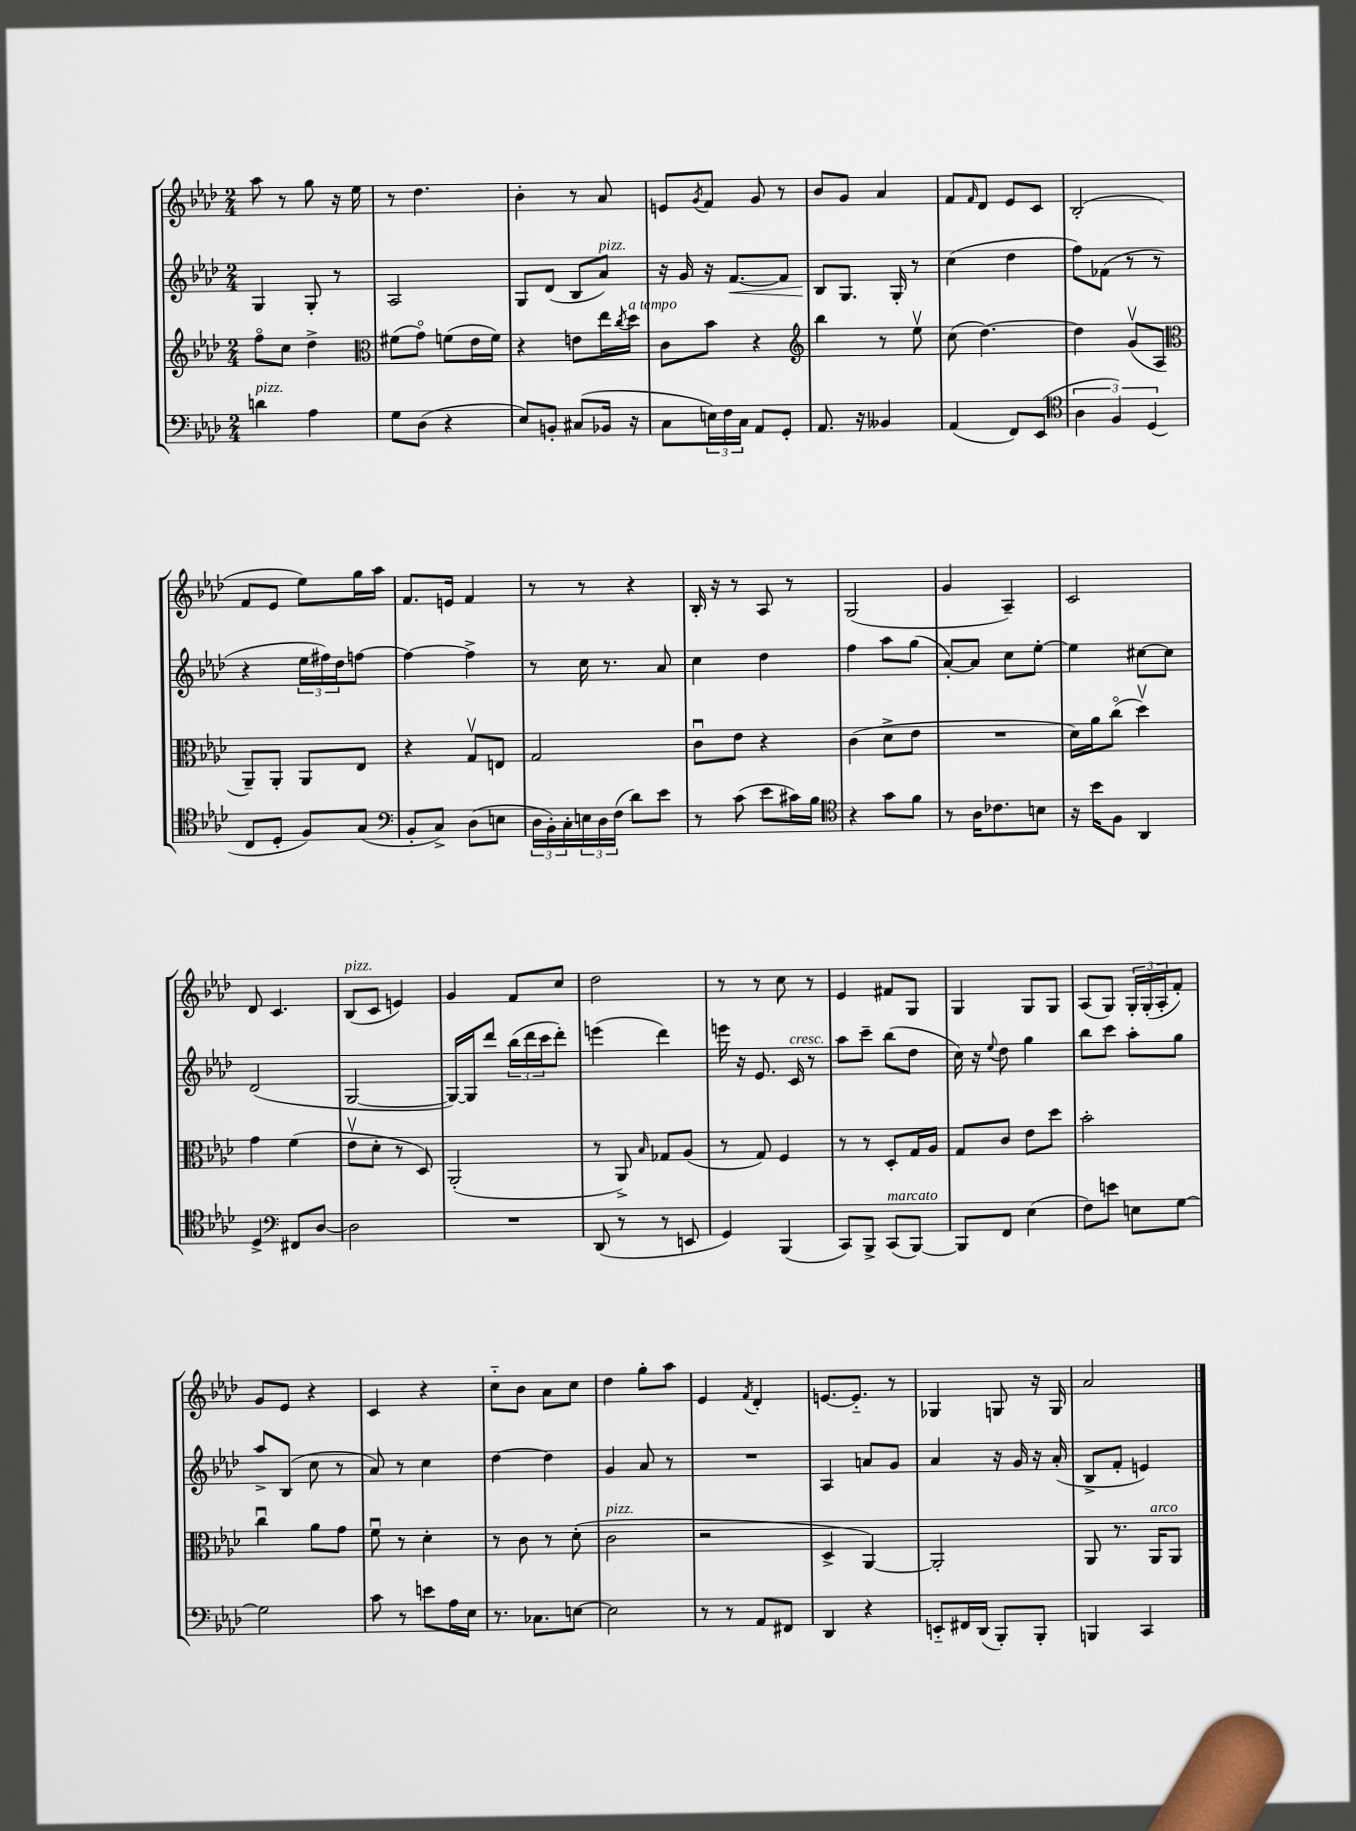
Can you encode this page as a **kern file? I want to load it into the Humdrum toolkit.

**kern	**kern	**kern	**dynam	**kern
*part4	*part3	*part2	*part2	*part1
*staff4	*staff3	*staff2	*staff2	*staff1
*clefF4	*clefG2	*clefG2	*	*clefG2
*k[b-e-a-d-]	*k[b-e-a-d-]	*k[b-e-a-d-]	*	*k[b-e-a-d-]
*M2/4	*M2/4	*M2/4	*	*M2/4
=7	=7	=7	=7	=7
!LO:TX:a:i:t=pizz.	!	!	!	!
4dn\	8ff\L	4G/	.	8aa-\
.	8cc\J	.	.	8r
4A-\	4dd-^\	8G'/	.	8gg\
.	.	8r	.	16r
.	.	.	.	16ee-\
=8	=8	=8	=8	=8
*	*clefC3	*	*	*
8G\L	(8f#X\L	2A-/	.	8r
(8D-\J	8g\J)	.	.	4.dd-\
4r	(8fn\L	.	.	.
.	16e-\L	.	.	.
.	16f\JJ)	.	.	.
=9	=9	=9	=9	=9
8E-/L)	4r	8G/L	.	4b-'\
8BBn'/J	.	(8d-/J	.	.
(8C#X/L	8en\L	8B-/L	.	8r
!	!	!LO:TX:a:i:t=pizz.	!	!
16BB-X/Jk	16ee-\L	8a-/J)	.	8a-/
.	8qcc/	.	.	.
!	!LO:TX:a:i:t=a tempo	!	!	!
16r	16dd-\JJ	.	.	.
=10	=10	=10	=10	=10
8C\L	8c\L	16r	.	8en/L
.	.	16g/	.	.
.	.	.	.	8qg/
24En\L)	8b-\J	16r	.	8f/J
24F\	.	.	.	.
!	!	!	!LO:HP:b	!
.	.	[8.f/L	<	.
24C\JJ	.	.	.	.
8AA-/L	4r	.	.	8g/
8GG'/J	.	8f/J]	.	8r
=11	=11	=11	=11	=11
*	*clefG2	*	*	*
8.AA-/	4bb-\	8B-/L	.	8b-/L
.	.	8.G/J	[	8g/J
16r	.	.	.	.
4BB--X/	8r	.	.	4a-/
.	.	16G'/	.	.
.	8ee-v\	8r	.	.
=12	=12	=12	=12	=12
(4AA-/	(8cc\	(4cc\	.	8f/L
.	.	.	.	16qqf/
.	[4.dd-\)	.	.	8d-/J
8FF/L)	.	4dd-\	.	8e-/L
(8EE-/J	.	.	.	8c/J
=13	=13	=13	=13	=13
*clefC4	*	*	*	*
6A-\	4dd-\]	8ff\L)	.	(2B-'/
.	.	(8f-X\J	.	.
6F/)	.	.	.	.
.	(8gv/L	8r	.	.
(6D-/	.	.	.	.
.	8A-/J	8r	.	.
!!LO:LB:g=z
=14	=14	=14	=14	=14
*	*clefC3	*	*	*
8C/L	8AA-~/L)	4r	.	8f/L
8D-'/J	8AA-'/J	.	.	8e-/J
8F/L)	8AA-/L	24ee-\LL	.	8ee-\L)
.	.	24ff#X\)	.	.
.	.	24dd-\J	.	.
(8G/J	8E-/J	[8ffn\J	.	16gg\L
.	.	.	.	16aa-\JJ
=15	=15	=15	=15	=15
*clefF4	*	*	*	*
8BB-'/L	4r	4ff\_	.	8.f/L
8C^/J)	.	.	.	.
.	.	.	.	16en/Jk
(8D-\L	8Gv/L	4ff^\]	.	4f/
8En\J	8En/J	.	.	.
=16	=16	=16	=16	=16
24D-\LL	2G/	8r	.	8r
24BB-'\)	.	.	.	.
24C'\	.	.	.	.
24En\	.	16cc\	.	8r
24D-\	.	.	.	.
.	.	8.r	.	.
(24F\JJ	.	.	.	.
8d-\L)	.	.	.	4r
8e-\J	.	8a-/	.	.
=17	=17	=17	=17	=17
8r	8cu\L	4cc\	.	16B-'/
.	.	.	.	16r
(8c\	8e-\J	.	.	8r
8e-\L	4r	4dd-\	.	8A-/
16c#X\L)	.	.	.	8r
16B-\JJ	.	.	.	.
=18	=18	=18	=18	=18
*clefC4	*	*	*	*
4r	(4c\	4ff\	.	(2G/
8g\L	8d-^\L	8aa-\L	.	.
8f\J	8e-\J	(8gg\J	.	.
=19	=19	=19	=19	=19
8r	2r	[8a-'/L)	.	4g/
16A-\KL	.	8a-/J]	.	.
8.c-X\	.	.	.	.
.	.	8cc\L	.	4A-~/)
8Bn\J	.	[8ee-'\J	.	.
=20	=20	=20	=20	=20
16r	16d-\LL)	4ee-\]	.	2c/
16b-\KL	16a-\J	.	.	.
8F\J	(8cc\J	.	.	.
4AA-/	4dd-v\)	[8cc#X\L	.	.
.	.	8cc#\J]	.	.
!!LO:LB:g=z
=21	=21	=21	=21	=21
4D-^/	4g\	(2d-/	.	8d-/
.	.	.	.	4.c/
*clefF4	*	*	*	*
8FF#X/L	(4f\	.	.	.
[8D-/J	.	.	.	.
=22	=22	=22	=22	=22
!	!	!	!	!LO:TX:a:i:t=pizz.
2D-\]	8e-v\L	[2G/	.	(8B-/L
.	8d-'\J	.	.	8c/J
.	8r	.	.	4en/)
.	8D-/)	.	.	.
=23	=23	=23	=23	=23
2r	(2AA-'/	16G/LL_)	.	4g/
.	.	16G/J]	.	.
.	.	8ddd-/J	.	.
.	.	(24bb-\LL	.	8f/L
.	.	24ddd-\	.	.
.	.	24ccc\J	.	.
.	.	8ddd-'\J)	.	8cc/J
=24	=24	=24	=24	=24
(8DD-/	8r	(4eeen\	.	2dd-\
8r	8AA-^/)	.	.	.
.	16qqB-/	.	.	.
8r	8G-X/L	4ddd-\)	.	.
8EEn/	(8A-/J	.	.	.
=25	=25	=25	=25	=25
4GG/)	8r	16eeen\	.	8r
.	.	16r	.	.
.	8G/)	8.e-/	.	8r
(4BBB-/	4F/	.	.	8cc\
!	!	!LO:TX:a:i:t=cresc.	!	!
.	.	16c/	.	.
.	.	8r	.	8r
=26	=26	=26	=26	=26
8CC/L)	8r	8aa-\L	.	4e-/
8BBB-^/J	8r	8ccc~\J	.	.
!LO:TX:a:i:t=marcato	!	!	!	!
(8CC/L	8D-'/L	(8bb-\L	.	8f#X/L
[8BBB-/J)	16G/L	8dd-\J	.	8G/J
.	16A-/JJ	.	.	.
=27	=27	=27	=27	=27
8BBB-/L]	8G/L	16cc\)	.	4G/
.	.	16r	.	.
.	.	8qqee-/	.	.
8FF/J	8c/J	8dd-\	.	.
(4E-\	8e-\L	4gg\	.	8G/L
.	8dd-\J	.	.	8G/J
=28	=28	=28	=28	=28
8F\L)	2b-'\	8bb-\L	.	(8A-/L
8en\J	.	8ccc\J	.	8G/J)
8En\L	.	8aa-'\L	.	24G'/LL
.	.	.	.	(24G'/
.	.	.	.	24A-'/J
[8G\J	.	8gg\J	.	8f'/J)
!!LO:LB:g=z
=29	=29	=29	=29	=29
2G\]	4ccu\	8aa-^/L	.	8g/L
.	.	(8B-/J	.	8e-/J
.	8a-\L	8cc\	.	4r
.	8g\J	8r	.	.
=30	=30	=30	=30	=30
8c\	8fu\	8a-/)	.	4c/
8r	8r	8r	.	.
8en\L	4d-'\	4cc\	.	4r
16A-\L	.	.	.	.
16E-\JJ	.	.	.	.
=31	=31	=31	=31	=31
8.r	8r	[4dd-\	.	8cc\L
.	8c\	.	.	8b-\J
8.C-X\L	.	.	.	.
.	8r	4dd-\]	.	8a-\L
[8En\J	(8d-'\	.	.	8cc\J
=32	=32	=32	=32	=32
!	!LO:TX:a:i:t=pizz.	!	!	!
2E\]	2c\	4g/	.	4dd-\
.	.	8a-/	.	8gg'\L
.	.	8r	.	8aa-\J
=33	=33	=33	=33	=33
8r	2r	2r	.	4e-/
8r	.	.	.	.
.	.	.	.	8qf/
8AA-/L	.	.	.	4d-'/
8FF#X/J	.	.	.	.
=34	=34	=34	=34	=34
4DD-/	4D-^/	4A-/	.	[8.en/L
.	.	.	.	8.e/J]
4r	[4AA-/)	8an/L	.	.
.	.	8g/J	.	8r
=35	=35	=35	=35	=35
8EEn/L	2AA-'/]	4a-/	.	4G-X/
16FF#X/L	.	.	.	.
(16DD-/JJ	.	.	.	.
8BBB-'/L)	.	16r	.	8Gn/
.	.	16g/	.	.
8BBB-'/J	.	16r	.	16r
.	.	(16a-'/	.	16G/
=36	=36	=36	=36	=36
4BBBn/	8AA-/	8B-^/L	.	2a-/
.	8.r	8f'/J	.	.
4CC/	.	4en/)	.	.
!	!LO:TX:a:i:t=arco	!	!	!
.	16AA-/KL	.	.	.
.	8AA-/J	.	.	.
==	==	==	==	==
*-	*-	*-	*-	*-
